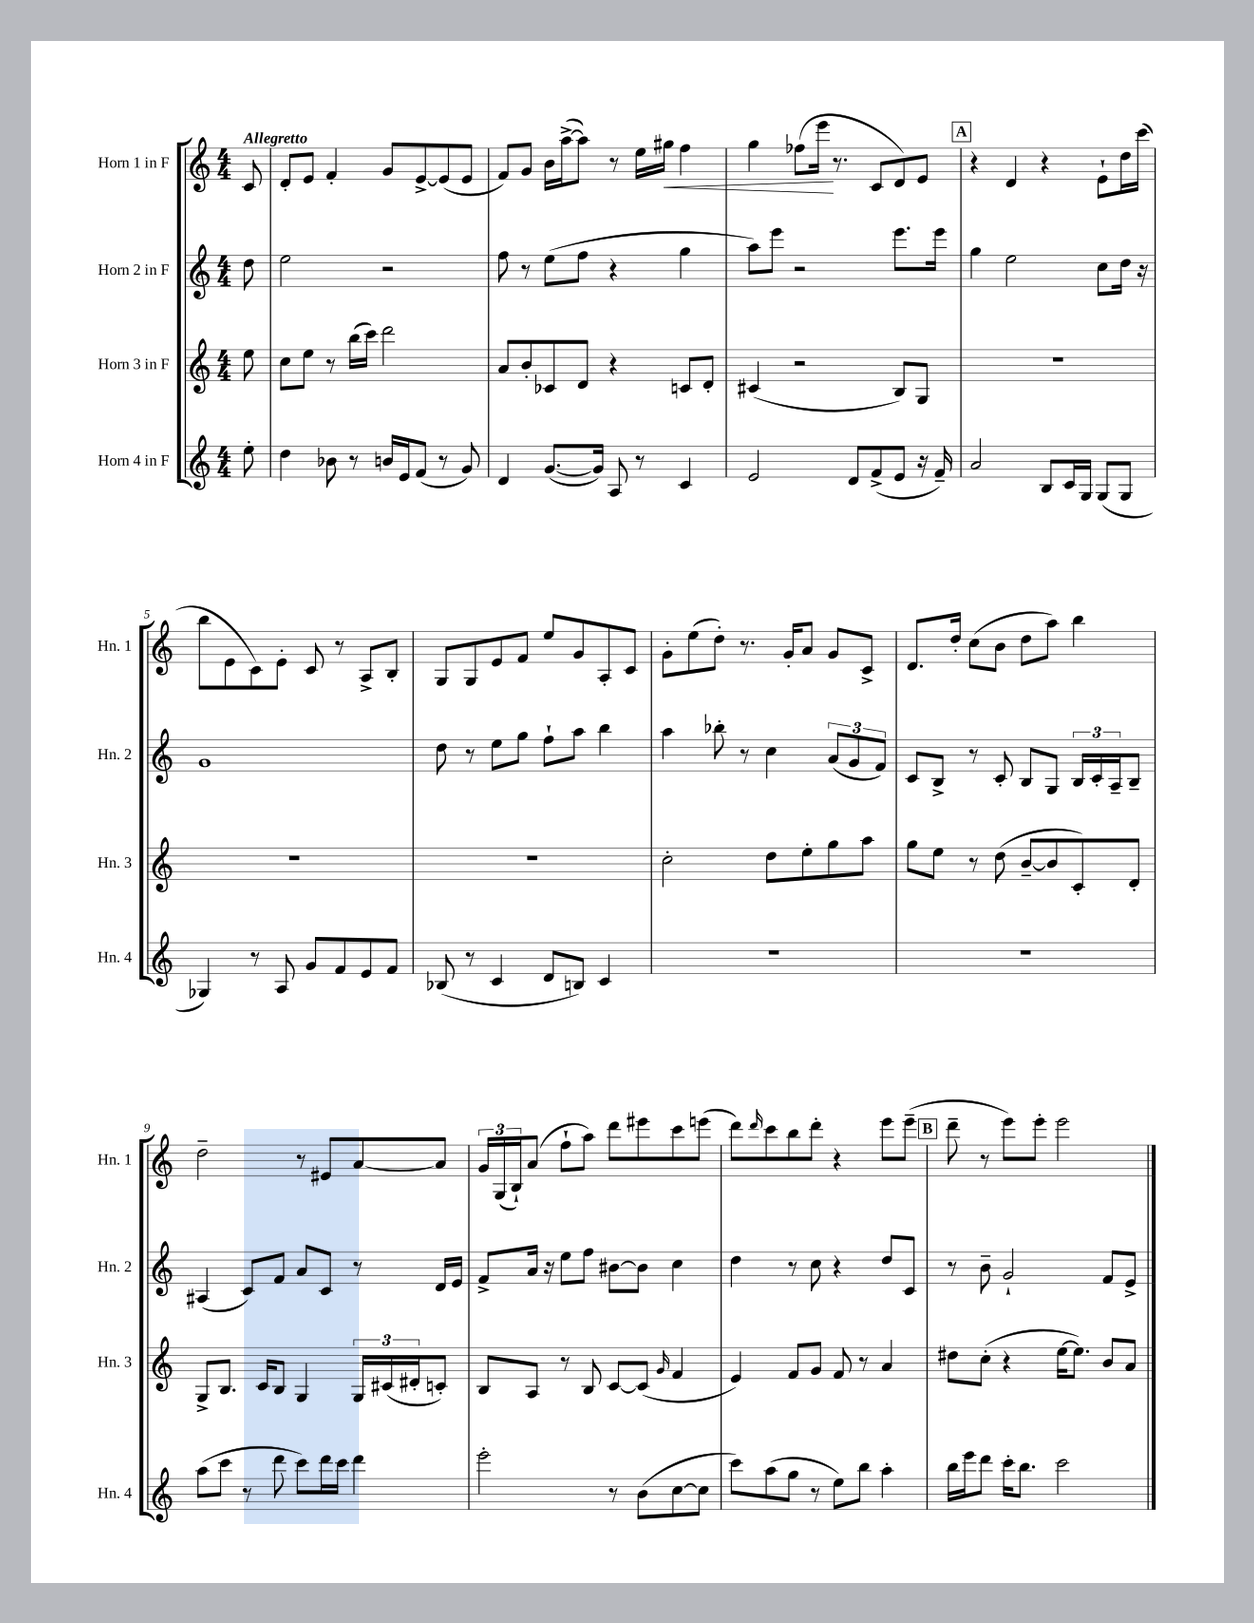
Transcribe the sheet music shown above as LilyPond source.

<<
\new StaffGroup <<
\new Staff = "s0" \with { instrumentName = "Horn 1 in F" shortInstrumentName = "Hn. 1" } {
    \clef treble \key c \major \numericTimeSignature \time 4/4 \partial 8 \tempo "Allegretto"
    c'8 |
    d'8-. e'8 f'4-. g'8 e'8~-> e'8( e'8 |
    f'8) g'8 b'16 a''16~->( a''8) r8 e''16 gis''16\< f''4 |
    g''4 fes''8( e'''16\! r8. c'8 d'8) e'8 |
    \mark \markup { \box "A" } r4 d'4 r4 e'8-! d''16 c'''16( |
    b''8 e'8 c'8) e'8-. c'8 r8 a8-> b8-. |
    g8 g8 e'8 f'8 e''8 g'8 a8-. c'8 |
    g'8-. e''8( d''8-.) r8. g'16-. a'8 g'8 c'8-> |
    d'8. d''16-. c''8( b'8 d''8 a''8) b''4 |
    d''2-- r8 eis'8 a'8~ a'8 |
    \tuplet 3/2 { g'16 g16( b16-!) } a'8( f''8-! a''8) d'''8 eis'''8 c'''8 e'''8( |
    d'''8) \grace { d'''16 } c'''8 b''8 d'''8-. r4 e'''8 e'''8--( |
    \mark \markup { \box "B" } d'''8-- r8 e'''8) e'''8-. e'''2 \bar "|." |
}
\new Staff = "s1" \with { instrumentName = "Horn 2 in F" shortInstrumentName = "Hn. 2" } {
    \clef treble \key c \major \numericTimeSignature \time 4/4 \partial 8
    d''8 |
    e''2 r2 |
    f''8 r8 e''8( f''8 r4 g''4 |
    a''8) e'''8 r2 e'''8. e'''16 |
    \mark \markup { \box "A" } g''4 e''2 c''8 d''16 r16 |
    g'1 |
    d''8 r8 e''8 g''8 f''8-! a''8 b''4 |
    a''4 bes''8-. r8 c''4 \tuplet 3/2 { a'8( g'8 f'8) } |
    c'8 b8-> r8 c'8-. b8 g8 \tuplet 3/2 { b16 c'16-. a16-- } b8-- |
    ais4( c'8) f'8 a'8 c'8 r8 d'16 e'16 |
    f'8-> a'16 r16 e''8 f''8 bis'8~ bis'8 c''4 |
    d''4 r8 c''8 r4 d''8 c'8 |
    \mark \markup { \box "B" } r8 b'8-- g'2-! f'8 e'8-> \bar "|." |
}
\new Staff = "s2" \with { instrumentName = "Horn 3 in F" shortInstrumentName = "Hn. 3" } {
    \clef treble \key c \major \numericTimeSignature \time 4/4 \partial 8
    e''8 |
    c''8 e''8 r8 b''16( c'''16) d'''2 |
    a'8 b'8-. ces'8 d'8 r4 c'8 d'8-. |
    cis'4( r2 b8) g8 |
    \mark \markup { \box "A" } R1 |
    R1 |
    R1 |
    c''2-. d''8 e''8-. g''8 a''8 |
    g''8 e''8 r8 d''8( b'8~-- b'8 c'8-.) d'8-. |
    g8-> b8. c'16 b8 g4 \tuplet 3/2 { g16 cis'16( dis'16-. } c'8-.) |
    b8 a8 r8 b8 c'8~ c'8( \grace { g'16 } f'4 |
    e'4) f'8 g'8 f'8 r8 a'4 |
    \mark \markup { \box "B" } dis''8 c''8-.( r4 e''16~ e''8.) b'8 a'8 \bar "|." |
}
\new Staff = "s3" \with { instrumentName = "Horn 4 in F" shortInstrumentName = "Hn. 4" } {
    \clef treble \key c \major \numericTimeSignature \time 4/4 \partial 8
    e''8-. |
    d''4 bes'8 r8 b'16 e'16 f'8( r8 g'8) |
    d'4 g'8.~( g'16) a8 r8 c'4 |
    e'2 d'8 f'8->( e'8 r16 f'16--) |
    \mark \markup { \box "A" } a'2 b8 c'16 g16 g8( g8 |
    ges4) r8 a8 g'8 f'8 e'8 f'8 |
    bes8( r8 c'4 d'8 b8) c'4 |
    R1 |
    R1 |
    a''8( c'''8 r8 d'''8 c'''8) d'''16 c'''16 d'''4 |
    e'''2-. r8 b'8( c''8~ c''8 |
    c'''8) a''8( g''8 r8 e''8) b''8 a''4-. |
    \mark \markup { \box "B" } b''16 e'''16 d'''8 c'''16-. b''8. c'''2 \bar "|." |
}
>>
>>
